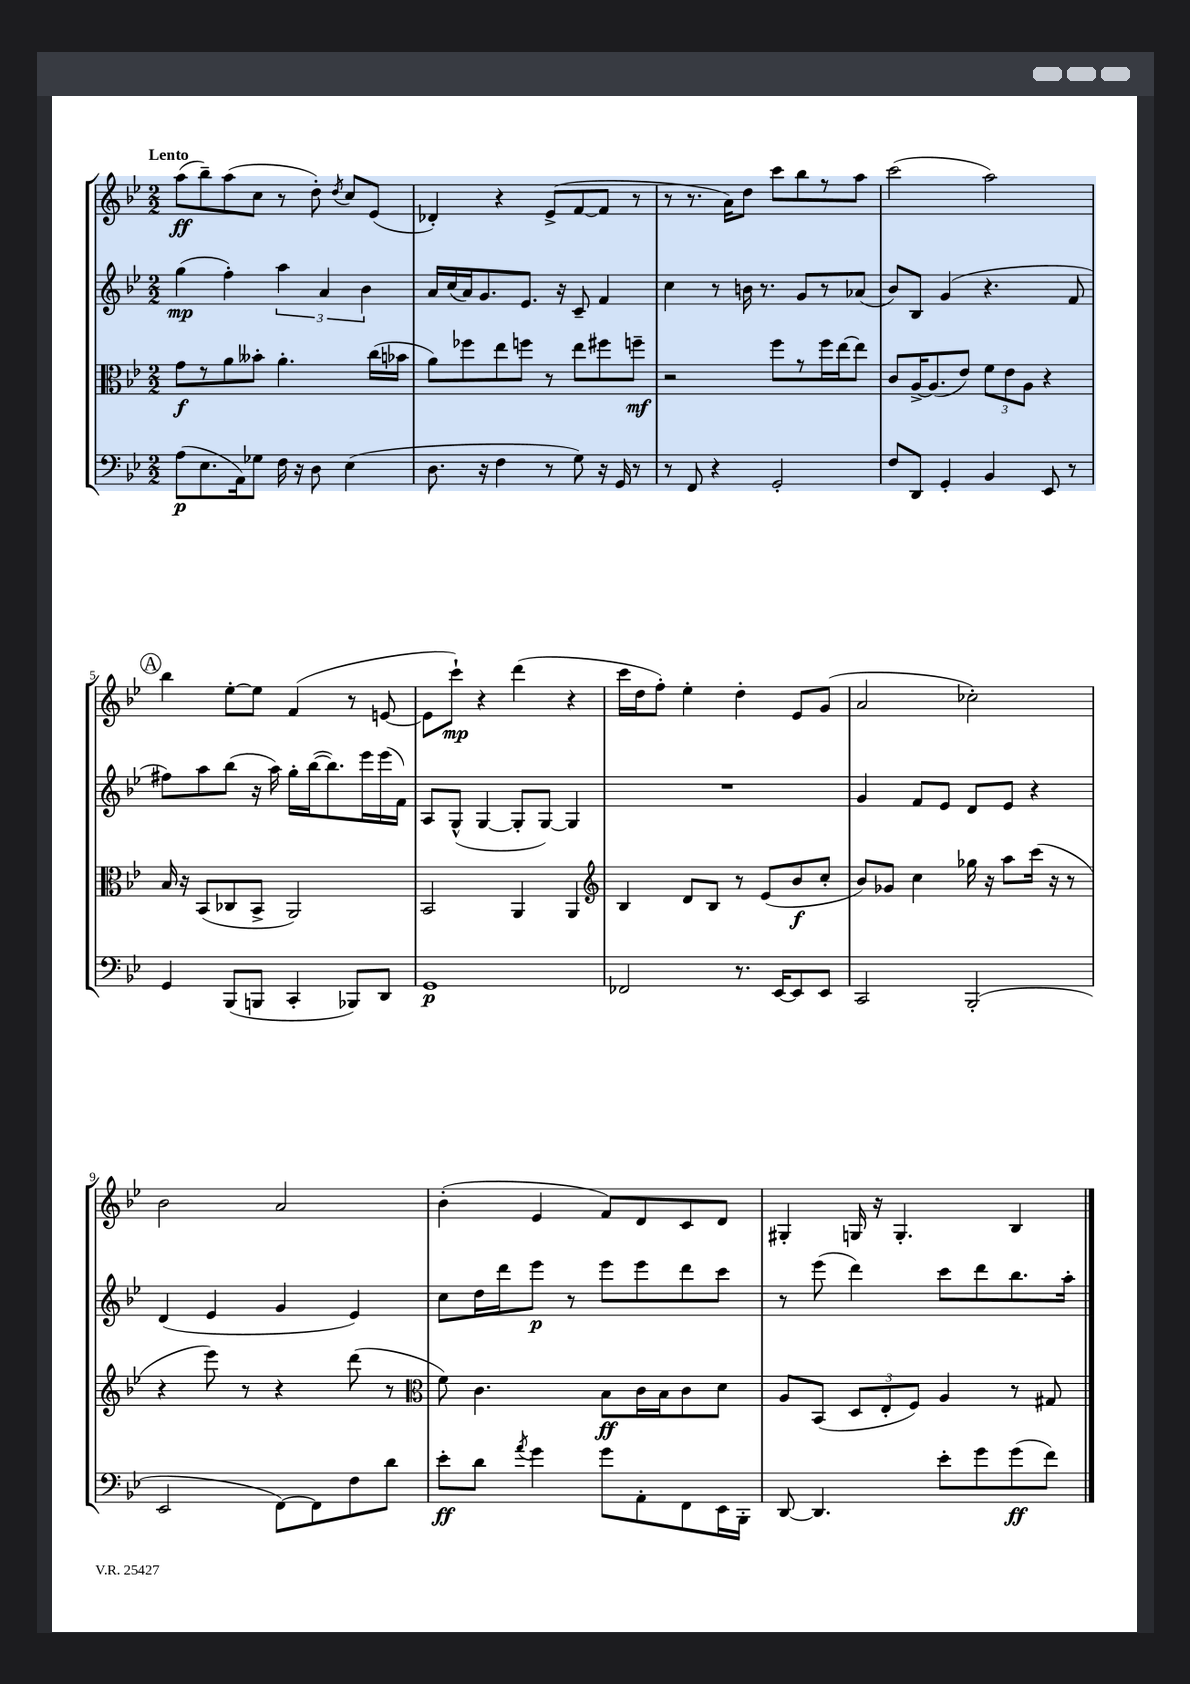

**kern	**dynam	**kern	**dynam	**kern	**dynam	**kern	**dynam
*part4	*part4	*part3	*part3	*part2	*part2	*part1	*part1
*staff4	*staff4	*staff3	*staff3	*staff2	*staff2	*staff1	*staff1
*clefF4	*	*clefC3	*	*clefG2	*	*clefG2	*
*k[b-e-]	*	*k[b-e-]	*	*k[b-e-]	*	*k[b-e-]	*
*M2/2	*	*M2/2	*	*M2/2	*	*M2/2	*
=1	=1	=1	=1	=1	=1	=1	=1
!	!	!	!	!	!	!LO:TX:a:B:t=Lento	!
(8A\L	p	8g\L	f	(4gg\	mp	(8aa\L	ff
8.E-\	.	8r	.	.	.	8bb-~\)	.
.	.	8a\	.	4ff'\)	.	(8aa\	.
16AA\k)	.	.	.	.	.	.	.
8G-X\J	.	8b--X'\J	.	.	.	8cc\J	.
16F\	.	4.a'\	.	6aa\	.	8r	.
16r	.	.	.	.	.	.	.
8D\	.	.	.	.	.	8dd'\)	.
.	.	.	.	6a/	.	.	.
.	.	.	.	.	.	8qdd/	.
(4E-\	.	.	.	.	.	8cc/L	.
.	.	.	.	6b-\	.	.	.
.	.	(16cc\LL	.	.	.	(8e-/J	.
.	.	16b-X\JJ	.	.	.	.	.
=2	=2	=2	=2	=2	=2	=2	=2
8.D\	.	8a\L)	.	16a/LL	.	4d-X'/)	.
.	.	.	.	(16cc/	.	.	.
.	.	8ff-X\	.	16a/J)	.	.	.
16r	.	.	.	8.g/	.	.	.
4F\	.	8ee-\	.	.	.	4r	.
.	.	8ffn\J	.	8.e-/J	.	.	.
8r	.	8r	.	.	.	(8e-^/L	.
.	.	.	.	16r	.	.	.
8G\)	.	8ee-\L	.	8c~/	.	[8f/	.
16r	.	8ff#X\	.	4f/	.	8f/J]	.
16GG/	.	.	.	.	.	.	.
8r	.	8ffn~\J	mf	.	.	8r	.
=3	=3	=3	=3	=3	=3	=3	=3
8r	.	2r	.	4cc\	.	8r	.
8FF/	.	.	.	.	.	8.r	.
4r	.	.	.	8r	.	.	.
.	.	.	.	.	.	16a\KL)	.
.	.	.	.	16bn\	.	8dd\J	.
.	.	.	.	8.r	.	.	.
2GG'/	.	8ff\L	.	.	.	8ccc\L	.
.	.	8r	.	8g/L	.	8bb-\	.
.	.	16ff\L	.	8r	.	8r	.
.	.	[16ee-\J	.	.	.	.	.
.	.	8ee-\J]	.	(8a-X/J	.	8aa\J	.
=4	=4	=4	=4	=4	=4	=4	=4
8F/L	.	8c/L	.	8b-/L)	.	(2ccc\	.
8DD/J	.	[16A^/K	.	8B-/J	.	.	.
.	.	(8.A/]	.	.	.	.	.
4GG'/	.	.	.	(4g/	.	.	.
.	.	8e-/J)	.	.	.	.	.
4BB-/	.	12f\L	.	4.r	.	2aa\)	.
.	.	12e-\	.	.	.	.	.
.	.	12A\J	.	.	.	.	.
8EE-/	.	4r	.	.	.	.	.
8r	.	.	.	8f/	.	.	.
!!LO:LB:g=z
!!LO:REH:place=s1:t=A
=5	=5	=5	=5	=5	=5	=5	=5
4GG/	.	16B-/	.	8ff#X\L)	.	4bb-\	.
.	.	16r	.	.	.	.	.
.	.	(8BB-/L	.	8aa\	.	.	.
(8BBB-/L	.	8C-X/	.	(8bb-\J	.	[8ee-'\L	.
8BBBn/J	.	8BB-^/J	.	16r	.	8ee-\J]	.
.	.	.	.	16aa\)	.	.	.
4CC'/	.	2AA/)	.	16gg'\LL	.	(4f/	.
.	.	.	.	([16bb-\J	.	.	.
.	.	.	.	8.bb-\])	.	.	.
8BBB-X/L)	.	.	.	.	.	8r	.
.	.	.	.	16eee-\L	.	.	.
8DD/J	.	.	.	(16eee-\	.	[8en/	.
.	.	.	.	16f\JJ)	.	.	.
=6	=6	=6	=6	=6	=6	=6	=6
1GG	p	2BB-/	.	8A/L	.	8e\L]	.
.	.	.	.	(8G^^/J	.	8ccc`\J)	mp
.	.	.	.	[4G/	.	4r	.
.	.	4AA/	.	8G'/L]	.	(4ddd\	.
.	.	.	.	[8G/J)	.	.	.
.	.	4AA/	.	4G/]	.	4r	.
=7	=7	=7	=7	=7	=7	=7	=7
*	*	*clefG2	*	*	*	*	*
2FF-X/	.	4B-/	.	1r	.	16ccc\LL	.
.	.	.	.	.	.	16dd\J	.
.	.	.	.	.	.	8ff'\J)	.
.	.	8d/L	.	.	.	4ee-'\	.
.	.	8B-/J	.	.	.	.	.
8.r	.	8r	.	.	.	4dd'\	.
.	.	(8e-/L	.	.	.	.	.
[16EE-/KL	.	.	.	.	.	.	.
8EE-/]	.	8b-/	f	.	.	8e-/L	.
8EE-/J	.	8cc'/J	.	.	.	(8g/J	.
=8	=8	=8	=8	=8	=8	=8	=8
2CC/	.	8b-/L)	.	4g/	.	2a/	.
.	.	8g-X/J	.	.	.	.	.
.	.	4cc\	.	8f/L	.	.	.
.	.	.	.	8e-/J	.	.	.
(2BBB-'/	.	16gg-X\	.	8d/L	.	2cc-X'\)	.
.	.	16r	.	.	.	.	.
.	.	8aa\L	.	8e-/J	.	.	.
.	.	(16ccc\Jk	.	4r	.	.	.
.	.	16r	.	.	.	.	.
.	.	8r	.	.	.	.	.
!!LO:LB:g=z
=9	=9	=9	=9	=9	=9	=9	=9
2EE-/	.	4r	.	(4d/	.	2b-\	.
.	.	8eee-\)	.	4e-/	.	.	.
.	.	8r	.	.	.	.	.
[8FF\L)	.	4r	.	4g/	.	2a/	.
8FF\]	.	.	.	.	.	.	.
8F\	.	(8ddd\	.	4e-/)	.	.	.
8d\J	.	8r	.	.	.	.	.
=10	=10	=10	=10	=10	=10	=10	=10
*	*	*clefC3	*	*	*	*	*
8e-'\L	ff	8f\)	.	8cc\L	.	(4b-'\	.
8d\J	.	4.c\	.	16dd\L	.	.	.
.	.	.	.	16ddd\J	.	.	.
8qa/	.	.	.	.	.	.	.
4g\	.	.	.	8eee-\J	p	4e-/	.
.	.	.	.	8r	.	.	.
8g\L	.	8B-\L	ff	8eee-\L	.	8f/L)	.
8AA'\	.	16c\L	.	8eee-\	.	8d/	.
.	.	16B-\J	.	.	.	.	.
8FF\	.	8c\	.	8ddd\	.	8c/	.
16EE-\L	.	8d\J	.	8ccc\J	.	8d/J	.
16BBB-'\JJ	.	.	.	.	.	.	.
=11	=11	=11	=11	=11	=11	=11	=11
[8DD/	.	8A/L	.	8r	.	4G#X'/	.
4.DD/]	.	(8BB-/J	.	(8eee-\	.	.	.
.	.	12D/L	.	4ddd\)	.	16Gn/	.
.	.	.	.	.	.	16r	.
.	.	12E-'/	.	.	.	.	.
.	.	.	.	.	.	4.G'/	.
.	.	12F/J)	.	.	.	.	.
8e-'\L	.	4A/	.	8ccc\L	.	.	.
8g\	.	.	.	8ddd\	.	.	.
(8g\	ff	8r	.	8.bb-\	.	4B-/	.
8f\J)	.	8G#X/	.	.	.	.	.
.	.	.	.	16aa'\Jk	.	.	.
==	==	==	==	==	==	==	==
*-	*-	*-	*-	*-	*-	*-	*-
